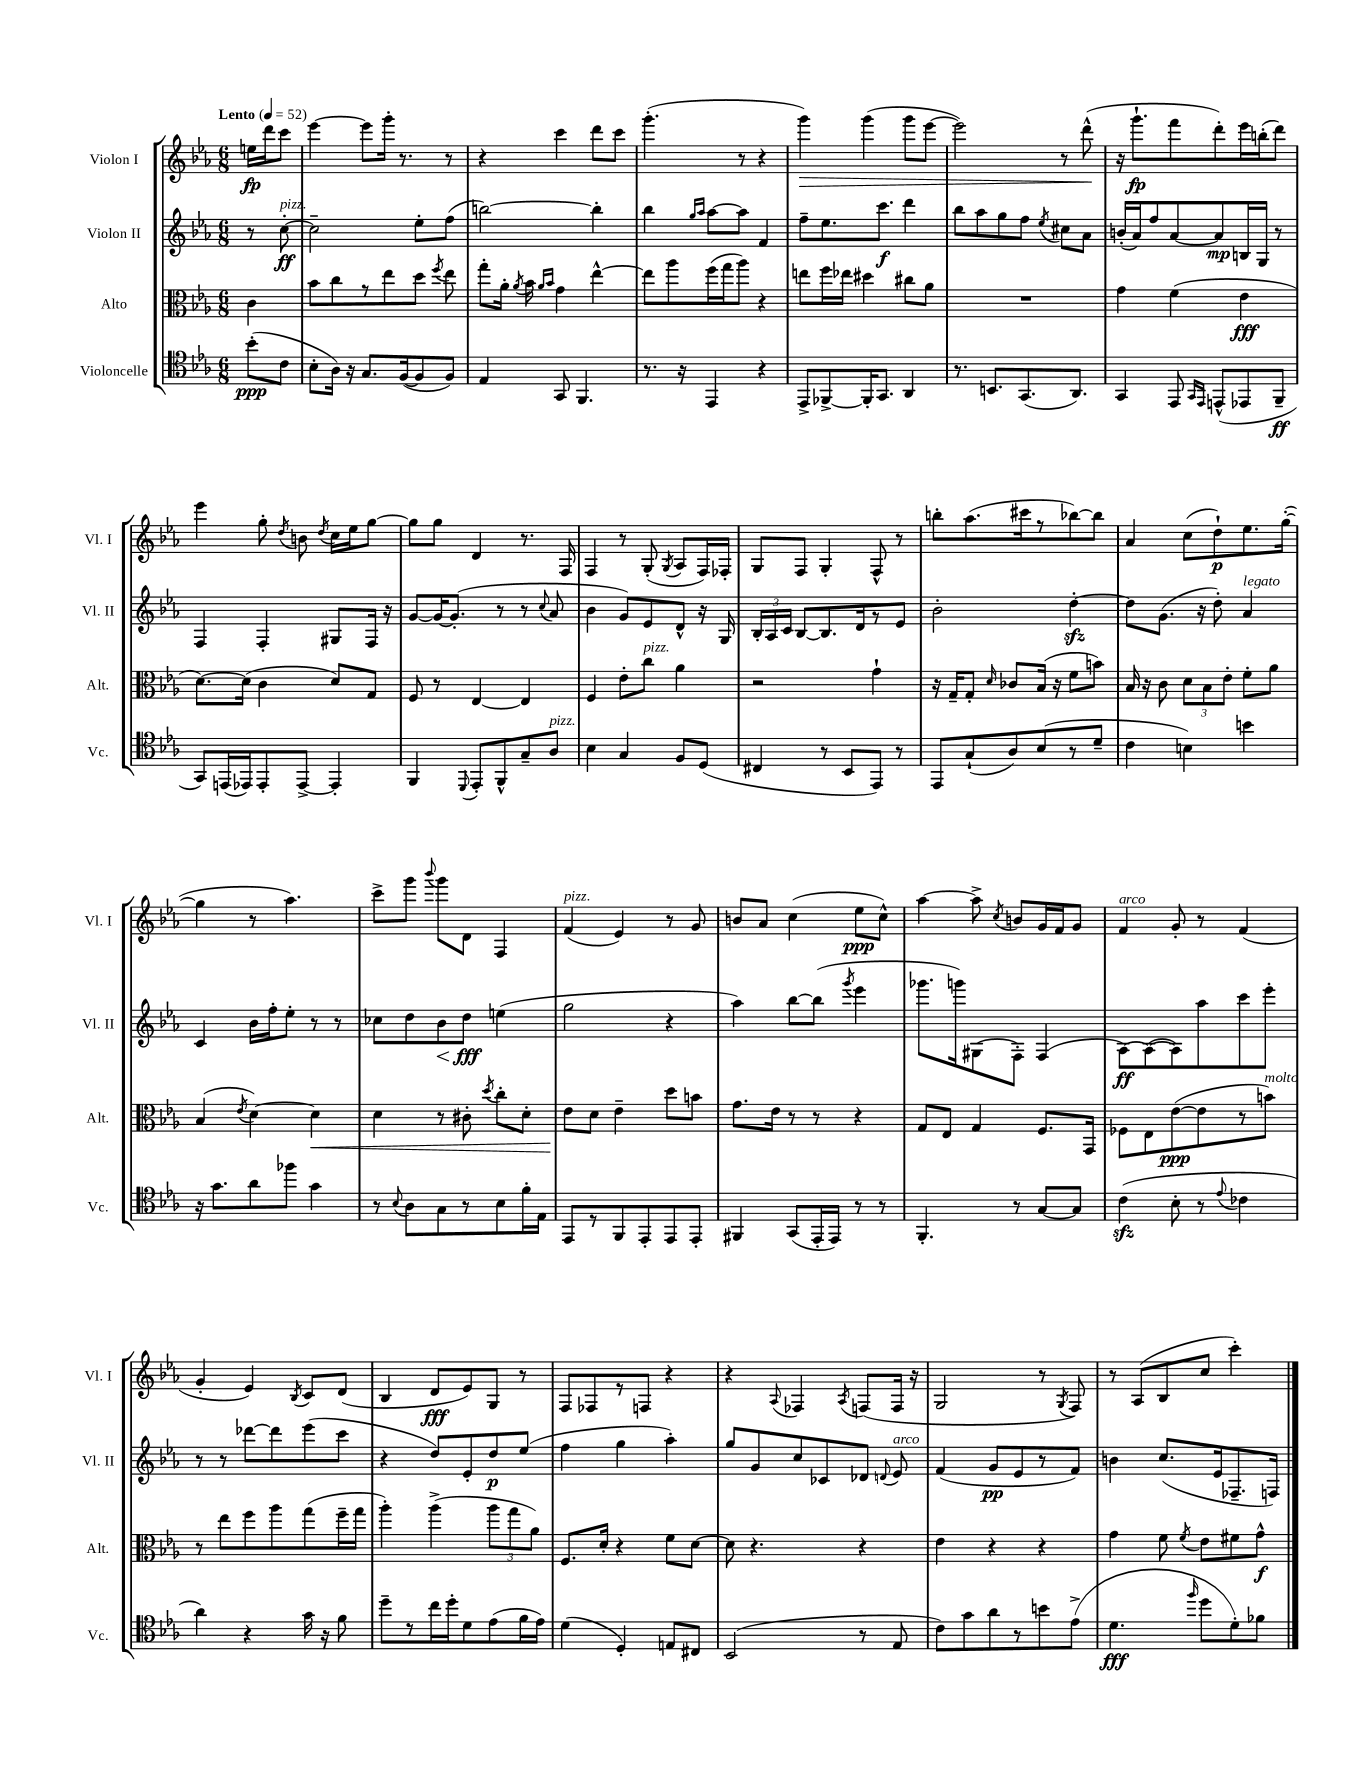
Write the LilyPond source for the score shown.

<<
\new StaffGroup <<
\new Staff = "s0" \with { instrumentName = "Violon I" shortInstrumentName = "Vl. I" } {
    \clef treble \key ees \major \numericTimeSignature \time 6/8 \partial 4 \tempo "Lento" 4 = 52
    \autoBeamOff e''16[\fp d'''16 c'''8] |
    ees'''4~ ees'''8[ g'''16]-. r8. r8 |
    r4 c'''4 d'''8[ c'''8] |
    g'''4.-.( r8 r4 |
    g'''4\>) g'''4( g'''8[ ees'''8]~ |
    ees'''2) r8 d'''8-^\!( |
    r16 g'''8.[-!\fp f'''8 d'''8-.) ees'''16 b''16-.( d'''8]) |
    ees'''4 g''8-. \acciaccatura { d''8 } b'8 \acciaccatura { d''8 } c''16[ ees''16 g''8]~ |
    g''8[ g''8] d'4 r8. f16 |
    f4 r8 g8-.( \acciaccatura { g8 } aes8[ f16) fes16]-. |
    g8[ f8] g4-. f8-^ r8 |
    b''8[-. aes''8.( cis'''16 r8 bes''8~) bes''8] |
    aes'4 c''8[( d''8-!\p) ees''8. g''16]~-.( |
    g''4 r8 aes''4.) |
    c'''8[-> g'''8] \appoggiatura { bes'''8 } g'''8[ d'8] f4 |
    f'4^\markup { \italic "pizz." }( ees'4) r8 g'8 |
    b'8[ aes'8] c''4( ees''8[\ppp c''8]-^) |
    aes''4~ aes''8-> \acciaccatura { c''8 } b'8[ g'16 f'16 g'8] |
    f'4^\markup { \italic "arco" } g'8-. r8 f'4( |
    g'4-. ees'4) \acciaccatura { bes8 } c'8[ d'8]( |
    bes4 d'8[\fff ees'8) g8] r8 |
    f8[ fes8 r8 f8] r4 |
    r4 \appoggiatura { aes8 } fes4 \acciaccatura { aes8 } f8[( f16] r16 |
    g2 r8 \acciaccatura { g8 } f8) |
    r8 aes8[( bes8 c''8] c'''4-.) \bar "|." |
}
\new Staff = "s1" \with { instrumentName = "Violon II" shortInstrumentName = "Vl. II" } {
    \clef treble \key ees \major \numericTimeSignature \time 6/8 \partial 4
    \autoBeamOff r8 c''8~-.\ff^\markup { \italic "pizz." } |
    c''2-- ees''8[-. f''8]( |
    b''2~) b''4-. |
    bes''4 \grace { g''16[ aes''16] } aes''8[~ aes''8] f'4 |
    f''8[-- ees''8. c'''8.]\f d'''4 |
    bes''8[ aes''8 g''8 f''8] \acciaccatura { ees''8 } cis''8[ aes'8] |
    b'16[-.( aes'16) f''8 aes'8~ aes'8\mp b16 g16] r8 |
    f4 f4-. gis8[ f16] r16 |
    g'8[~ g'16~ g'8.]-.( r8 r8 \appoggiatura { c''8 } aes'8 |
    bes'4 g'8[) ees'8 d'8]-^ r16 g16 |
    \tuplet 3/2 { bes16[-. aes16 c'16] } bes8[~ bes8. d'16 r8 ees'8] |
    bes'2-. d''4~-.\sfz |
    d''8[ g'8.]( r16 d''8-.) aes'4^\markup { \italic "legato" } |
    c'4 bes'16[ f''16-. ees''8]-. r8 r8 |
    ces''8[ d''8 bes'8\< d''8]\fff\! e''4( |
    g''2 r4 |
    aes''4) bes''8[~ bes''8]( \acciaccatura { g'''8 } ees'''4 |
    ges'''8.[ g'''16) gis8( f8]-.) f4( |
    aes8[~\ff) aes8~( aes8) aes''8 c'''8 ees'''8]-. |
    r8 r8 des'''8[~ des'''8 ees'''8( c'''8] |
    r4 d''8[) ees'8-. d''8\p ees''8]( |
    f''4 g''4 aes''4-.) |
    g''8[ g'8 c''8 ces'8 des'8] \appoggiatura { d'8 } ees'8^\markup { \italic "arco" } |
    f'4( g'8[\pp ees'8 r8 f'8]) |
    b'4 c''8.[( ees'16 fes8.-- f16]) \bar "|." |
}
\new Staff = "s2" \with { instrumentName = "Alto" shortInstrumentName = "Alt." } {
    \clef alto \key ees \major \numericTimeSignature \time 6/8 \partial 4
    \autoBeamOff c'4 |
    bes'8[ c''8 r8 ees''8 d''8] \acciaccatura { f''8 } ees''8 |
    g''8[-. aes'16]-. \acciaccatura { aes'8 } bes'16 \grace { aes'16[ bes'16] } g'4 ees''4~-^ |
    ees''8[ aes''8 f''16( g''16 aes''8]) r4 |
    e''8[ f''16 ees''16] dis''4 cis''8[ aes'8] |
    R2. |
    g'4 f'4( ees'4\fff |
    d'8.[~) d'16]( c'4 d'8[) g8] |
    f8 r8 ees4~ ees4 |
    f4 ees'8[-. c''8]^\markup { \italic "pizz." } aes'4 |
    r2 g'4-! |
    r16 g16[-- g8]-. \grace { d'16 } ces'8[ bes16]( r16 f'8[ b'8]) |
    bes16 r16 c'8 \tuplet 3/2 { d'8[ bes8 ees'8]-. } f'8[-. aes'8] |
    bes4( \acciaccatura { ees'8 } d'4~) d'4\< |
    d'4 r8 cis'8-. \acciaccatura { d''8 } c''8[-. d'8]-. |
    ees'8[\! d'8] ees'4-- d''8[ b'8] |
    g'8.[ ees'16] r8 r8 r4 |
    g8[ ees8] g4 f8.[ g,16] |
    fes8[ ees8 ees'8~\ppp( ees'8 r8 b'8]^\markup { \italic "molto" }) |
    r8 ees''8[ f''8 aes''8 g''8( f''16-- g''16] |
    aes''4-.) aes''4->( \tuplet 3/2 { aes''8[ g''8 aes'8]) } |
    f8.[ d'16]-. r4 f'8[ d'8]~ |
    d'8 r4. r4 |
    ees'4 r4 r4 |
    g'4 f'8 \acciaccatura { f'8 } ees'8[ fis'8 g'8]-^\f \bar "|." |
}
\new Staff = "s3" \with { instrumentName = "Violoncelle" shortInstrumentName = "Vc." } {
    \clef tenor \key ees \major \numericTimeSignature \time 6/8 \partial 4
    \autoBeamOff bes'8[-.\ppp( c'8] |
    bes8[-. aes16]) r16 g8.[ f16~( f8 f8]) |
    ees4 g,8 f,4. |
    r8. r16 ees,4 r4 |
    ees,8[-> fes,8~-> fes,16-. g,8.] aes,4 |
    r8. b,8.[ g,8.( aes,8.]) |
    g,4 ees,8 \grace { g,16[ ees,16] } e,8[-^( ees,8 f,8]--\ff |
    g,8[) e,16( ees,16) ees,8-. ees,8]~-> ees,4-. |
    f,4 \appoggiatura { d,8 } ees,8[-. f,8-^ g8-- aes8]^\markup { \italic "pizz." } |
    bes4 g4 f8[ d8]( |
    cis4 r8 bes,8[ ees,8]) r8 |
    ees,8[ g8-!( aes8) bes8( r8 d'8]-- |
    c'4 b4) b'4 |
    r16 g'8.[ aes'8 fes''8] g'4 |
    r8 \appoggiatura { bes8 } aes8[ g8 r8 bes8 f'16-. ees16] |
    ees,8[ r8 f,8 ees,8-. ees,8 ees,8]-. |
    fis,4 g,8[( ees,16-. ees,16]) r8 r8 |
    f,4.-. r8 g8[~ g8] |
    c'4\sfz( bes8-. r8 \appoggiatura { ees'8 } ces'4 |
    aes'4) r4 g'16 r16 f'8 |
    d''8[-- r8 c''16 d''16-. d'8 ees'8( f'16 ees'16]) |
    d'4( d4-.) e8[ cis8] |
    bes,2( r8 ees8 |
    c'8[) g'8 aes'8 r8 b'8 ees'8]->( |
    d'4.\fff \grace { f''16 } d''8[ d'8-.) fes'8] \bar "|." |
}
>>
>>
\layout { \context { \Score \remove "Bar_number_engraver" } }
